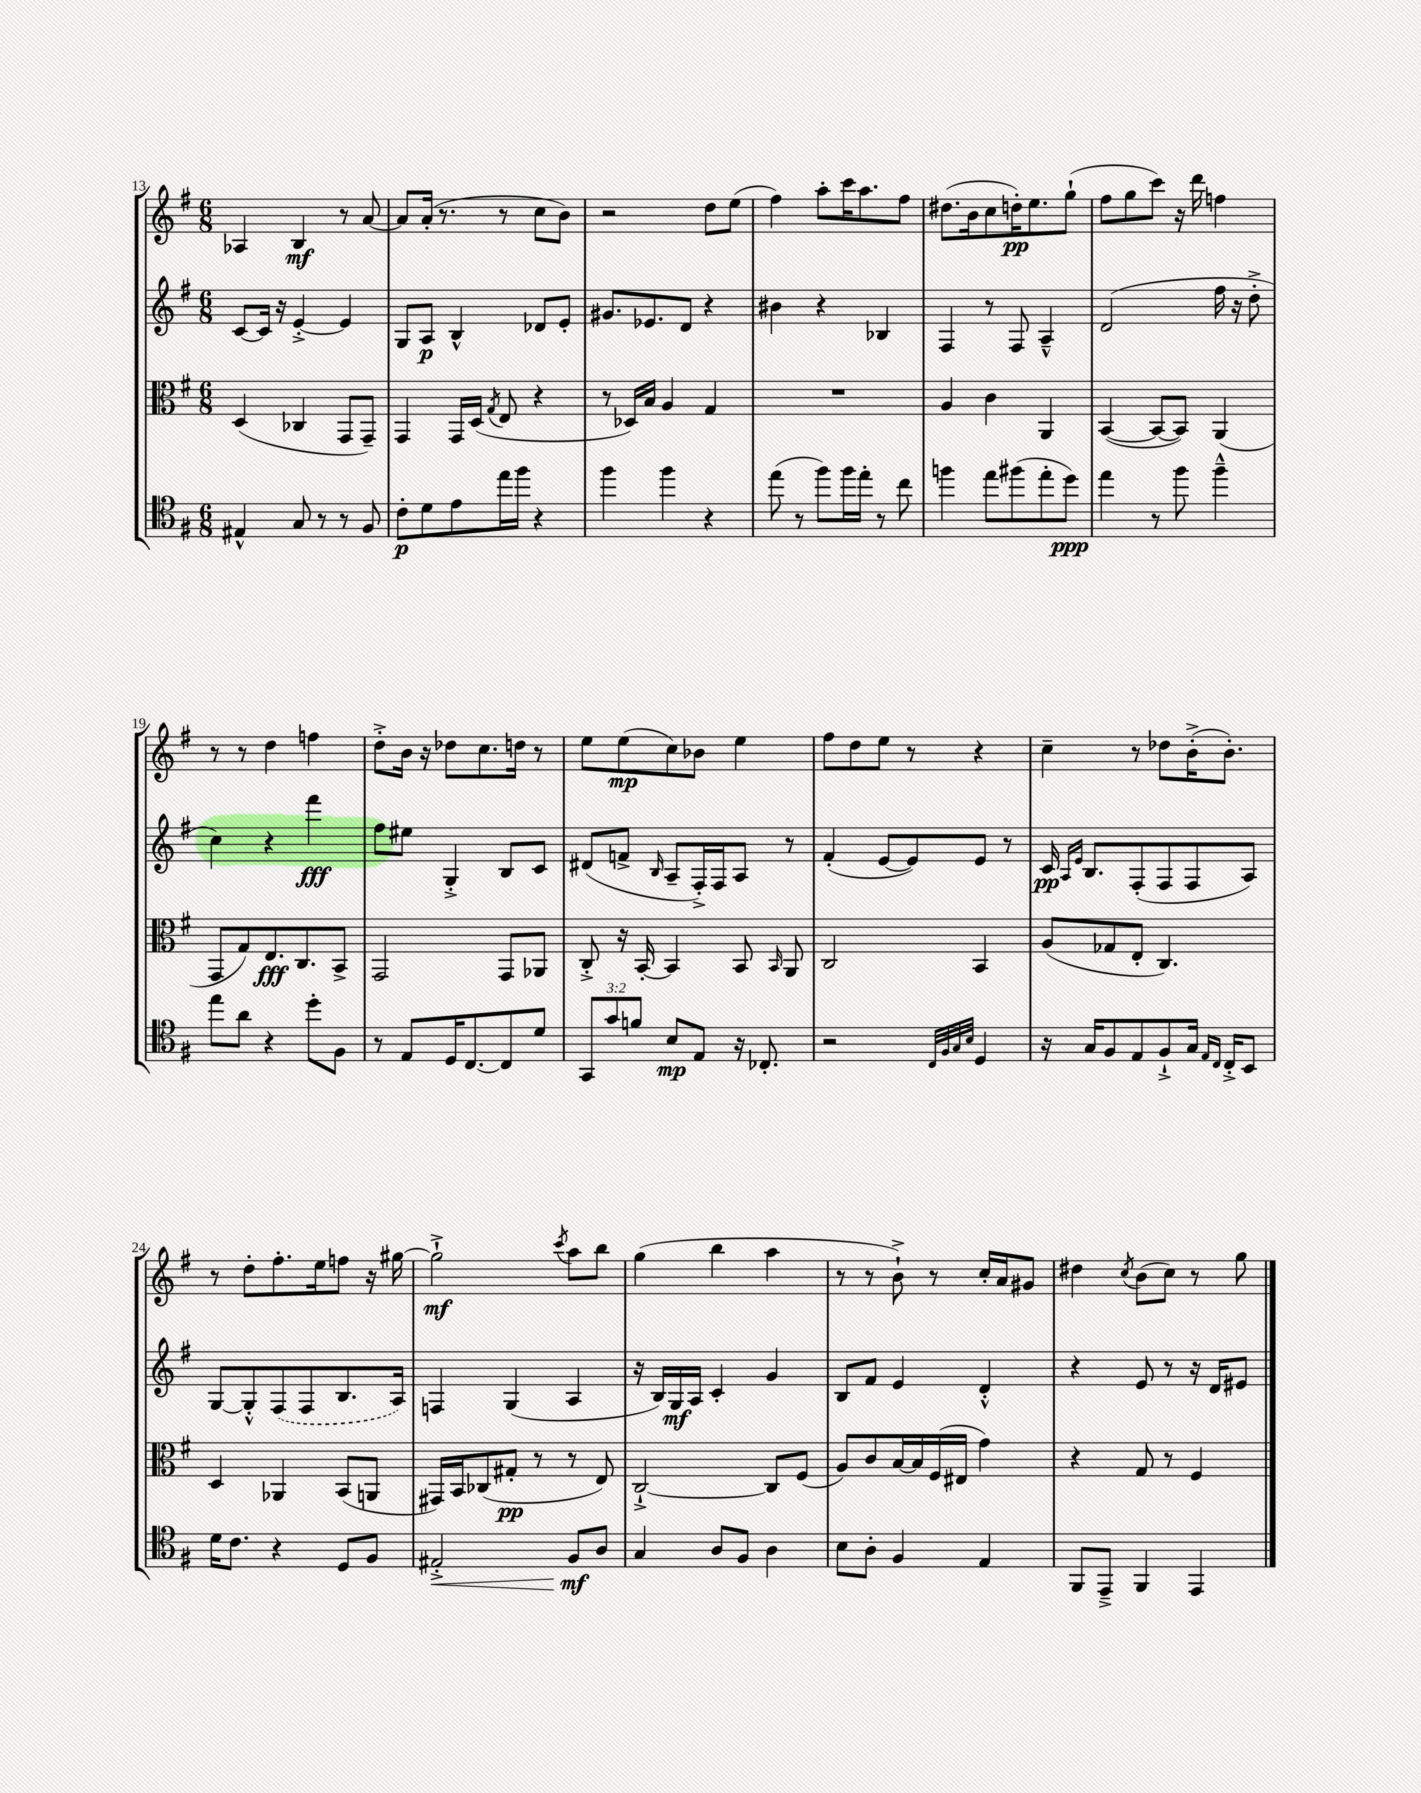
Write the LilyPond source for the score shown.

<<
\new StaffGroup <<
\new Staff = "s0" {
    \clef treble \key g \major \numericTimeSignature \time 6/8
    \autoBeamOff aes4 b4\mf r8 a'8~ |
    a'8[ a'16]-.( r8. r8 c''8[ b'8]) |
    r2 d''8[ e''8]( |
    fis''4) a''8[-. c'''16 a''8. fis''8] |
    dis''8.[( b'16 c''8 d''16-.\pp) e''8. g''8]-!( |
    fis''8[ g''8 c'''8]) r16 d'''16 f''4 |
    r8 r8 d''4 f''4 |
    d''8[-.-> b'16] r16 des''8[ c''8. d''16] r8 |
    e''8[ e''8\mp( c''8) bes'8] e''4 |
    fis''8[ d''8 e''8] r8 r4 |
    c''4-- r8 des''8[ b'16-.->( b'8.]-.) |
    r8 d''8[-. fis''8.-. e''16 f''8] r16 gis''16~ |
    gis''2-!->\mf \acciaccatura { c'''8 } a''8[ b''8] |
    g''4( b''4 a''4 |
    r8 r8 b'8-!->) r8 c''16[-. a'16 gis'8] |
    dis''4 \acciaccatura { c''8 } b'8[( c''8]) r8 g''8 \bar "|." |
}
\new Staff = "s1" {
    \clef treble \key g \major \numericTimeSignature \time 6/8
    \autoBeamOff c'8[~ c'16] r16 e'4~-.-> e'4 |
    g8[ a8]\p b4-^ des'8[ e'8]-. |
    gis'8.[ ees'8. d'8] r4 |
    bis'4 r4 bes4 |
    fis4 r8 fis8 a4---^ |
    d'2( fis''16 r16 d''8-.-> |
    c''4) r4 fis'''4\fff |
    fis''8[ eis''8] g4-.-> b8[ c'8] |
    dis'8[( f'8]-> \grace { b16 } a8[-- fis16-.->) fis16 a8] r8 |
    fis'4-.( e'8[~ e'8) e'8] r8 |
    c'16\pp \grace { a16[ e'16] } b8.[ fis8-.( fis8 fis8 a8]) |
    g8[~ g8-.-^ \once \slurDashed fis8( fis8 b8. a16]) |
    f4 g4( a4 |
    r16 b16[) g16\mf a16] c'4-. g'4 |
    b8[ fis'8] e'4 d'4-.-^ |
    r4 e'8 r8 r16 d'16[ eis'8] \bar "|." |
}
\new Staff = "s2" {
    \clef alto \key g \major \numericTimeSignature \time 6/8
    \autoBeamOff d4( ces4 g,8[ g,8]--) |
    g,4 g,16[ d16]( \acciaccatura { g8 } e8 r4 |
    r8 des16[) b16] a4 g4 |
    R2. |
    a4 c'4 a,4 |
    b,4~( b,8[~ b,8]) a,4( |
    g,8[ g8) e8.\fff c8. b,8]-> |
    g,2 g,8[ aes,8] |
    c8-.-> r16 b,16~-. b,4 b,8 \grace { b,16 } a,8 |
    c2 b,4 |
    a8[( ges8 e8]-. c4.) |
    d4 aes,4 b,8[( a,8] |
    gis,16[) b,16 ces8( gis8]-.\pp r8 r8 e8) |
    c2~-!-> c8[ fis8]( |
    a8[) c'8 b16~ b16 fis16( eis16] g'4) |
    r4 g8 r8 fis4 \bar "|." |
}
\new Staff = "s3" {
    \clef tenor \key g \major \numericTimeSignature \time 6/8 \override Staff.TupletNumber.text = #tuplet-number::calc-fraction-text
    \autoBeamOff eis4-^ g8 r8 r8 fis8 |
    c'8[-.\p d'8 e'8 e''16 fis''16] r4 |
    fis''4 fis''4 r4 |
    e''8( r8 fis''8[) fis''16 e''16]-. r8 c''8 |
    f''4 e''8[ fis''8( e''8-. d''8]\ppp) |
    e''4 r8 fis''8 fis''4---^ |
    e''8[ a'8] r4 d''8[-. fis8] |
    r8 e8[ d16 c8.~ c8 d'8] |
    \tuplet 3/2 { g,8[ g'8 f'8] } b8[\mp e8] r16 ces8.-. |
    r2 \grace { c32[ fis32 g32 b32] } d4 |
    r16 g16[ fis8 e8 fis8-!-> g16] \grace { e16[ c16] } c16[-.-> b,8] |
    d'16[ c'8.] r4 d8[ fis8] |
    eis2-.->\< fis8[\mf\! a8] |
    g4 a8[ fis8] a4 |
    b8[ a8]-. fis4 e4 |
    fis,8[ e,8]---> fis,4 e,4 \bar "|." |
}
>>
>>
\layout { \context { \Score currentBarNumber = #13 } }
